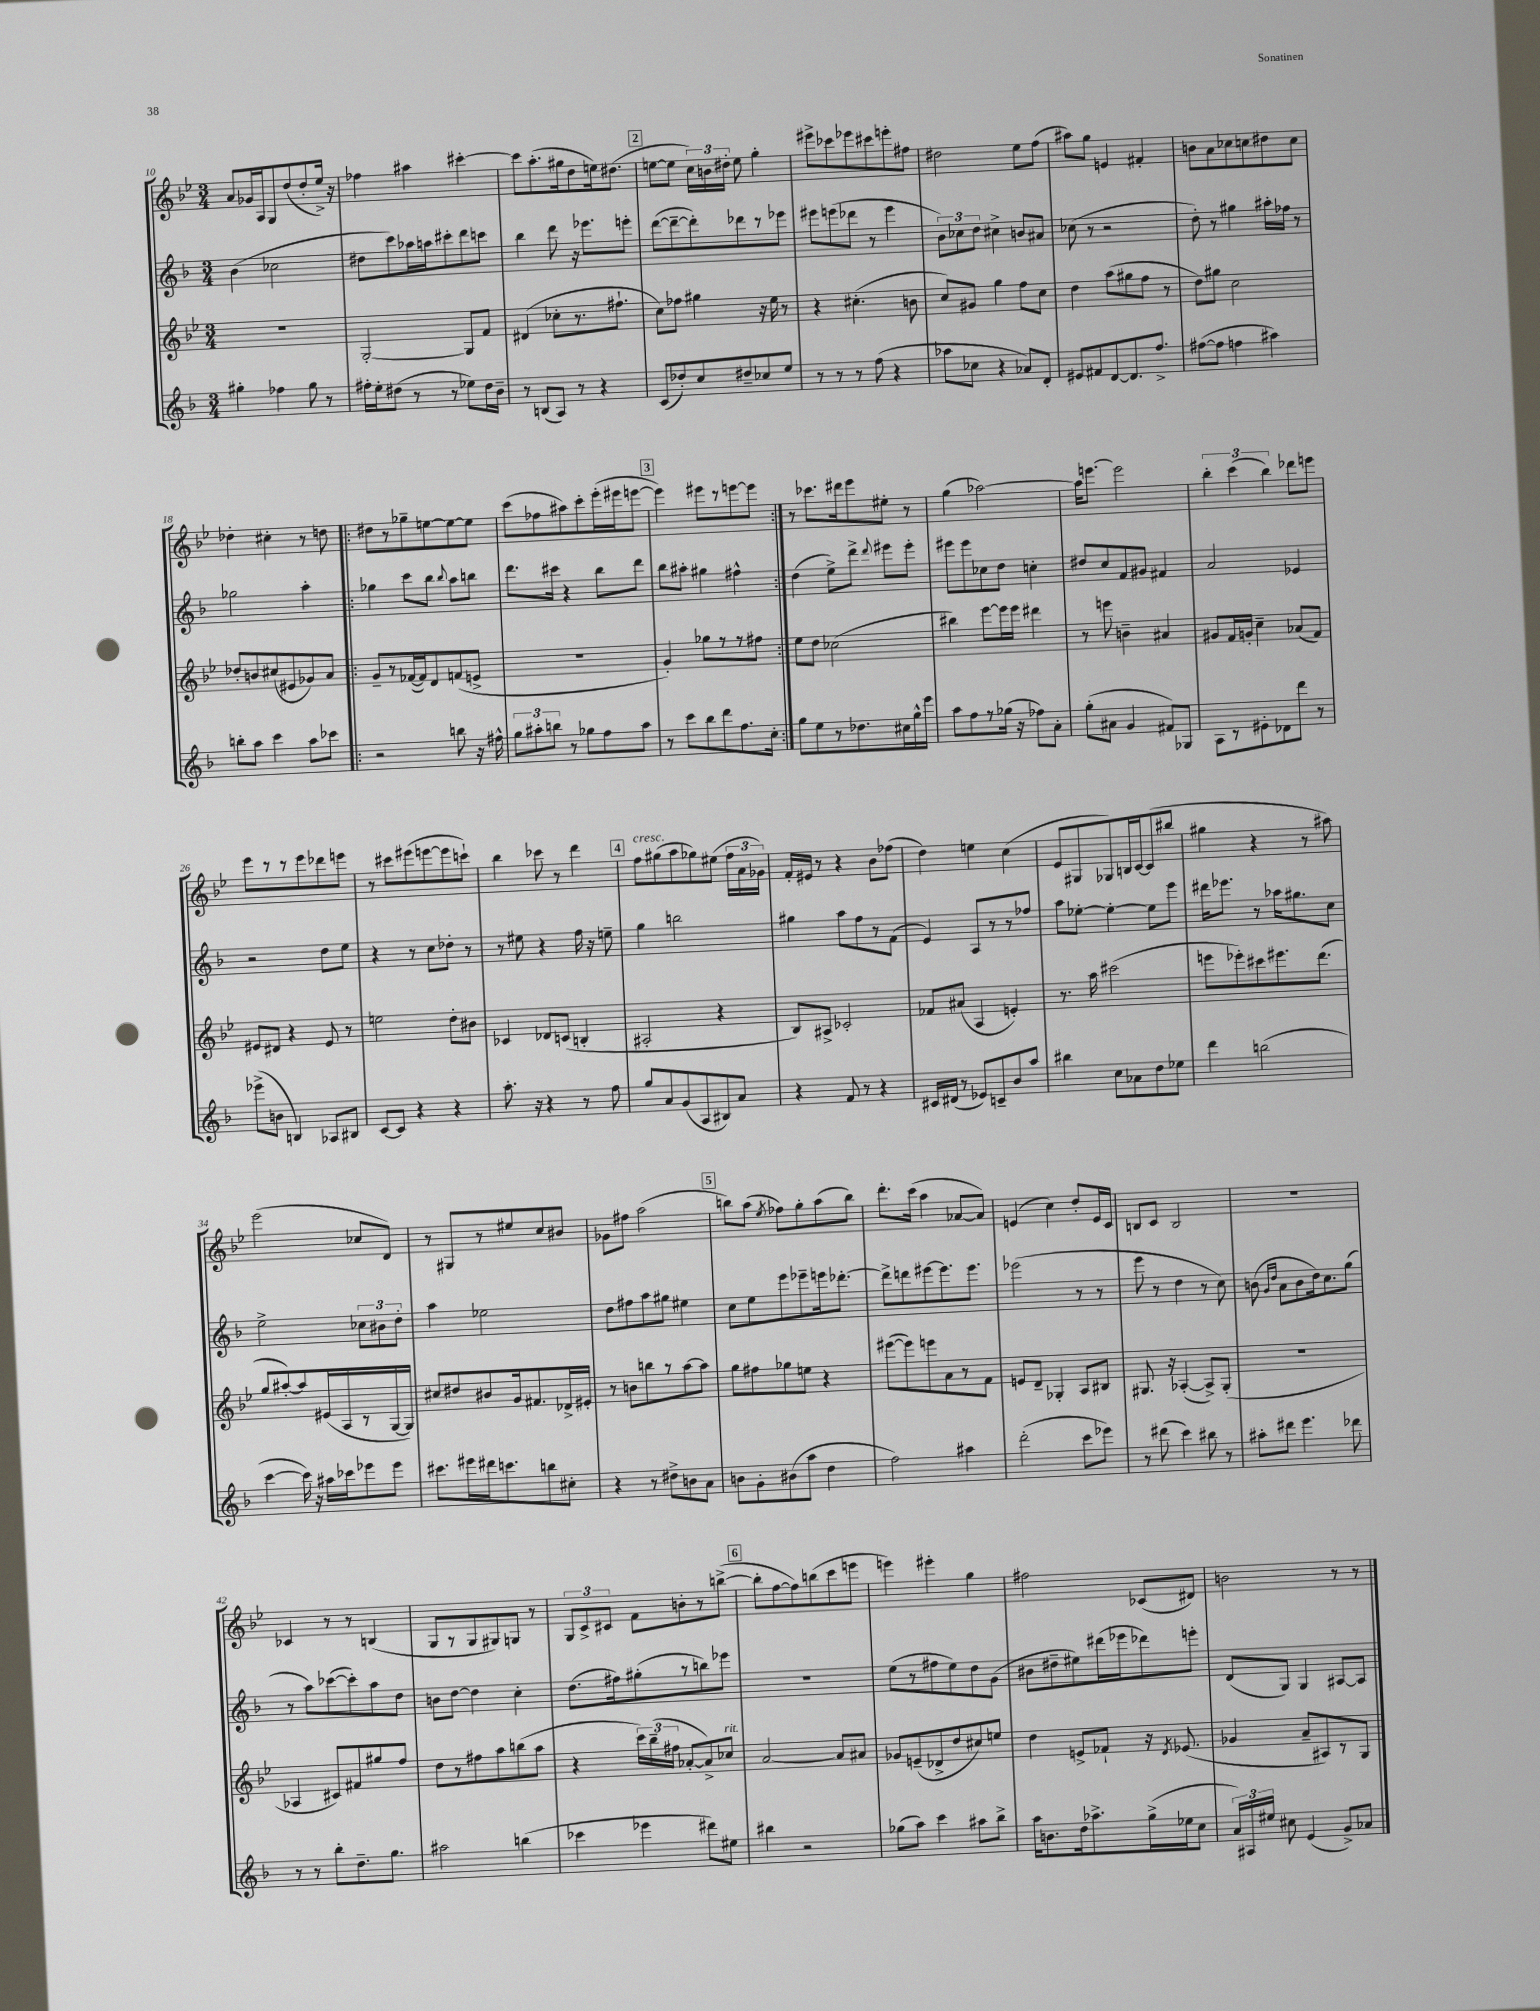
<<
\new StaffGroup <<
\new Staff = "s0" {
    \clef treble \key bes \major \numericTimeSignature \time 3/4
    \autoBeamOff a'8[ ges'16 a16 g8 d''8( d''8-. ees''16]->) r16 |
    fes''4 ais''4 cis'''4~-. |
    cis'''8[ a''8.-.( gis''16 d''8 e''16) dis''8.]( |
    \mark \markup { \box "2" } e''8[~ e''8] \tuplet 3/2 { c''16[) b'16 dis''16]-. } e''8 g''4-. |
    eis'''8[-> ces'''8 ees'''8 cis'''8 e'''8-. fis''8] |
    dis''2 ees''8[ f''8]( |
    ais''8[) g''8] e'4 fis'4-. |
    b'8[ a'8 ces''8 c''8 dis''8 c''8] |
    des''4-. cis''4-. r8 d''8 |
    \repeat volta 2 { dis''8[ r8 ges''8-- e''8~ e''8~ e''8] |
    c'''8[( fes''8 ais''8) c'''8-. ees'''16-.( eis'''16 e'''8]~ |
    \mark \markup { \box "3" } e'''4) eis'''8[ r8 e'''8~ e'''8] | }
    r8 ces'''8.[ dis'''16 ees'''8 eis''8]-. r8 |
    g''4( aes''2~) |
    aes''16[ e'''8.]~ e'''2 |
    \tuplet 3/2 { bes''4-. c'''4( bes''4) } des'''8[ e'''8] |
    ees'''8[ r8 r8 ees'''8 des'''8 e'''8] |
    r8 cis'''8[ eis'''8( e'''8~ e'''8 c'''8]-!) |
    bes''4 ces'''8 r8 d'''4 |
    \mark \markup { \box "4" } f''8[^\markup { \italic "cresc." } gis''8( a''8 ges''8) eis''8]( \tuplet 3/2 { f''16[ a'16 ges'16]) } |
    f'16[-. eis'16] r8 r4 bes'8[ fes''8]( |
    d''4) e''4 c''4( |
    ees'8[ gis8 ges8) b16 c'16~ c'8( bis''8] |
    gis''4 r4 r8 ais''8) |
    ees'''2( ces''8[ d'8]) |
    r8 gis8[ r8 eis''8 c''8 bis'8] |
    ges'8[ fis''8] a''2( |
    \mark \markup { \box "5" } b''8[) a''8]( \acciaccatura { ees''8 } fes''8[) g''8-. a''8( b''8]) |
    d'''8.[-. c'''16]( a''4 aes'8[~ aes'8]) |
    e'4( c''4) d''8[-. e'16 c'16] |
    b8[ c'8] b2 |
    R2. |
    ces'4 r8 r8 b4( |
    g8[ r8 g8 gis8) g8] r8 |
    \tuplet 3/2 { g8[ c'8-> cis'8] } f'8[ b'8-. r8 b''8]~->( |
    \mark \markup { \box "6" } b''8[-. f''8~ f''8) b''8( c'''8 e'''8] |
    e'''4) eis'''4-. g''4 |
    fis''2 ces'8[( dis'8]) |
    b'2 r8 r8 \bar "|." |
}
\new Staff = "s1" {
    \clef treble \key f \major \numericTimeSignature \time 3/4
    \autoBeamOff bes'4( ces''2 |
    dis''8[ c'''8) aes''16 a''16 cis'''8-. d'''8 c'''8] |
    bes''4 d'''8 r16 ees'''8.[ e'''8]-. |
    \mark \markup { \box "2" } d'''8[~( d'''8~-- d'''8-.) des'''8 r8 ees'''8] |
    eis'''8[ e'''8( des'''8] r8 e'''4 |
    \tuplet 3/2 { bes'8[) ces''8 d''8] } cis''4-> b'8[ ais'8] |
    ces''8( r8 r2 |
    d''8-.) r8 gis''4 ais''16[-. fes''16] r8 |
    ges''2 a''4-. |
    \repeat volta 2 { ges''4 c'''8[ bes''8] \appoggiatura { bes''8 } a''8[ b''8] |
    d'''8.[ cis'''16] r4 bes''8[ d'''8] |
    \mark \markup { \box "3" } bes''8[ ais''8]-. gis''4 fis''4-^ | }
    d''4( e''8[->) d'''8]-> \appoggiatura { d'''8 } eis'''8[ eis'''8]-. |
    eis'''8[ eis'''8 ces''8 d''8] c''4-. |
    dis''8[ c''8 f'8 gis'8] fis'4 |
    a'2 ees'4 |
    r2 d''8[ e''8] |
    r4 r8 c''8[ des''8]-. r8 |
    r8 eis''8 r4 f''16 r16 e''8-- |
    \mark \markup { \box "4" } g''4 b''2 |
    gis''4 a''8[ f''8 r8 f'8]( |
    e'4) a8[ r8 r8 fes''8] |
    a''8[ ees''8]~-. ees''4~-. ees''8[ e'''8] |
    dis'''16[ ees'''8.] r8 aes''16[ gis''8. c''8] |
    e''2-> \tuplet 3/2 { ces''8[ bis'8 d''8]-. } |
    a''4 ees''2 |
    d''8[ fis''8 a''8 gis''8] eis''4 |
    \mark \markup { \box "5" } c''8[ e''8 e'''8 ees'''8-- e'''16 des'''8.]~-. |
    des'''8[-> d'''8 eis'''8~ eis'''8. eis'''8.] |
    ees'''2( r8 r8 |
    e'''8 r8 d''4 r8 c''8) |
    b'8( \grace { g'16[ d''16] } a'8[ b'8 d''16) c''8. g''8]( |
    r8 a''8[) ces'''8~( ces'''8-.) a''8 d''8] |
    b'8[ d''8]~ d''4 c''4-. |
    d''8.[( fis''16) gis''8-.( r8 b''8) ees'''8] |
    \mark \markup { \box "6" } R2. |
    e''8[( r8 fis''8 e''8) d''8 g'8]( |
    bis'8[ dis''8-- eis''8) dis'''16( ees'''16 des'''8) e'''8]-. |
    d'8[( g8]) g4 ais8[~ ais8] \bar "|." |
}
\new Staff = "s2" {
    \clef treble \key bes \major \numericTimeSignature \time 3/4
    \autoBeamOff R2. |
    g2~-. g8[ f'8] |
    dis'4( ces''8[-. r8. fis''8.]-! |
    \mark \markup { \box "2" } c''8[) fes''8] gis''4 r16 ees''16 r8 |
    r4 cis''4.-.( b'8 |
    c''8[) gis'8] g''4 f''8[ c''8] |
    d''4 a''8[( gis''8 f''8] r8 |
    d''8[) gis''8] c''2 |
    des''8[-. b'8 cis''8( eis'8 ges'8) a'8] |
    \repeat volta 2 { g'8[-- r8 fes'16~( fes'16) d'8 f'8( e'8]-> |
    R2. |
    \mark \markup { \box "3" } g'4-.) ges''8[ r8 r8 fis''8] | }
    ees''8[ d''8] ces''2( |
    bis''4) ees'''8[~ ees'''16 ees'''16] dis'''4 |
    r8 e'''8 b'4-- ais'4 |
    gis'8[ f'16 g'16]-. c''4-- aes'8[( f'8]) |
    eis'8[ dis'8] r4 eis'8 r8 |
    e''2 d''8[-. bis'8] |
    ces'4 des'8[ c'8]( b4-. |
    \mark \markup { \box "4" } ais2-. r4 |
    bes8[) ais8]-> ces'2-. |
    fes'8[ ais'8]( a4 e'4-.) |
    r8. a''16 cis'''2( |
    e'''8[ ees'''8-.) cis'''8 eis'''8. d'''8.]( |
    g''8[ ais''8~-.) ais''8 eis'16( a16 r8 g16~ g16]) |
    cis''8[ dis''8 bis'8 g'16 fis'8. des'16-> eis'16]-. |
    r8 b'8[ b''8 r8 a''8~ a''8] |
    \mark \markup { \box "5" } g''8[ fis''8 ges''8 e''8] r4 |
    eis'''8[~( eis'''8) e'''8 a'8 r8 f'8] |
    e'8[ d'8]-- ges4-. a8[ bis8] |
    gis8. r16 aes4~-.( aes8[->) gis8]-.( |
    R2. |
    aes4 cis'8[) fis'8 gis''8 f''8] |
    d''8[ r8 fis''8 a''8 b''8( a''8] |
    r4 \tuplet 3/2 { c'''16[) bes''16--( fis''16] } aes'8[~-. aes'8->) ces''8]^\markup { \italic "rit." } |
    \mark \markup { \box "6" } a'2~ a'8[ ais'8] |
    ges'8[ e'8--( des'8-> d''8 cis''8) e''8] |
    d''4 e'8[-> fes'8]-! r16 \acciaccatura { d'8 } ees'8.( |
    ges'4 a'8[-- ais8) r8 g8] \bar "|." |
}
\new Staff = "s3" {
    \clef treble \key f \major \numericTimeSignature \time 3/4
    \autoBeamOff gis''4-. fes''4 gis''8 r8 |
    fis''16[-. e''16-. dis''8]( r8 r8 ees''8[) dis''16 bes'16]-- |
    r8 b8[( a8]) r8 r4 |
    \mark \markup { \box "2" } c'8[( des''8-.) c''8 dis''8-- ces''8 e''8] |
    r8 r8 r8 f''8( r4 |
    aes''8[ ces''8] r4 aes'8[) d'8]-. |
    eis'8[ fis'8 d'8~ d'8. f''8.]-> |
    fis''8[~( fis''8] f''4 ais''4) |
    b''8[-. a''8] c'''4 a''8[ ces'''8] |
    \repeat volta 2 { r2 b''8 r16 fis''16-^ |
    \tuplet 3/2 { g''8[ ais''8-. b''8] } r8 ges''8[ f''8 ais''8] |
    \mark \markup { \box "3" } r8 c'''8[ bes''8 d'''8 f''8. c''16]-. | }
    g''8[ e''8 r8 des''8. cis''16 g''16-^ e'''16] |
    a''8[ f''8 r8 ges''16]( r16 fes''8[) a'8]-. |
    g''8[-.( ais'8] g'4 fis'8[) ges8] |
    a8[ r8 eis'8-. des'8 d'''8] r8 |
    ees'''8[->( b'8] b4) aes8[ bis8] |
    c'8[~ c'8] r4 r4 |
    a''8.-. r16 r4 r8 f''8 |
    \mark \markup { \box "4" } g''8[ a'8 g'8( a8 bis8) a'8] |
    r4 f'8 r8 r4 |
    cis'16[ dis'16]( r8 ees'8[) c'8-- bes'8 a''8] |
    bis''4 c''8[ aes'8 d''8 ees''8] |
    d'''4 b''2( |
    c'''4~ c'''16) r16 ais''16[ ces'''16 ees'''8 ees'''8] |
    cis'''8.[ eis'''16 dis'''16 c'''8. b''8 cis''8]-. |
    r4 r8 dis''8[-> b'8 a'8] |
    \mark \markup { \box "5" } b'8[ g'8-. bis'8( a''8] d''4 |
    f''2) ais''4 |
    d'''2-.( c'''8[ ees'''8]) |
    r8 dis'''8( c'''4) bis''8 r8 |
    ais''8[-. dis'''8] e'''4. des'''8 |
    r8 r8 bes''8[-. d''8.-- g''8.] |
    ais''2 b''4( |
    ces'''4 ees'''4 dis'''8[) eis''8] |
    \mark \markup { \box "6" } bis''4 r2 |
    ges''8[( a''8]) c'''4 ais''8[ bes''8]-> |
    a''16[ b'8. d''16 aes''8.-> g''16->( ees''16 c''8] |
    \tuplet 3/2 { a'16[) ais16 eis''16] } cis''8 e'4( g'8[->) aes'8] \bar "|." |
}
>>
>>
\layout { \context { \Score currentBarNumber = #10 } }
